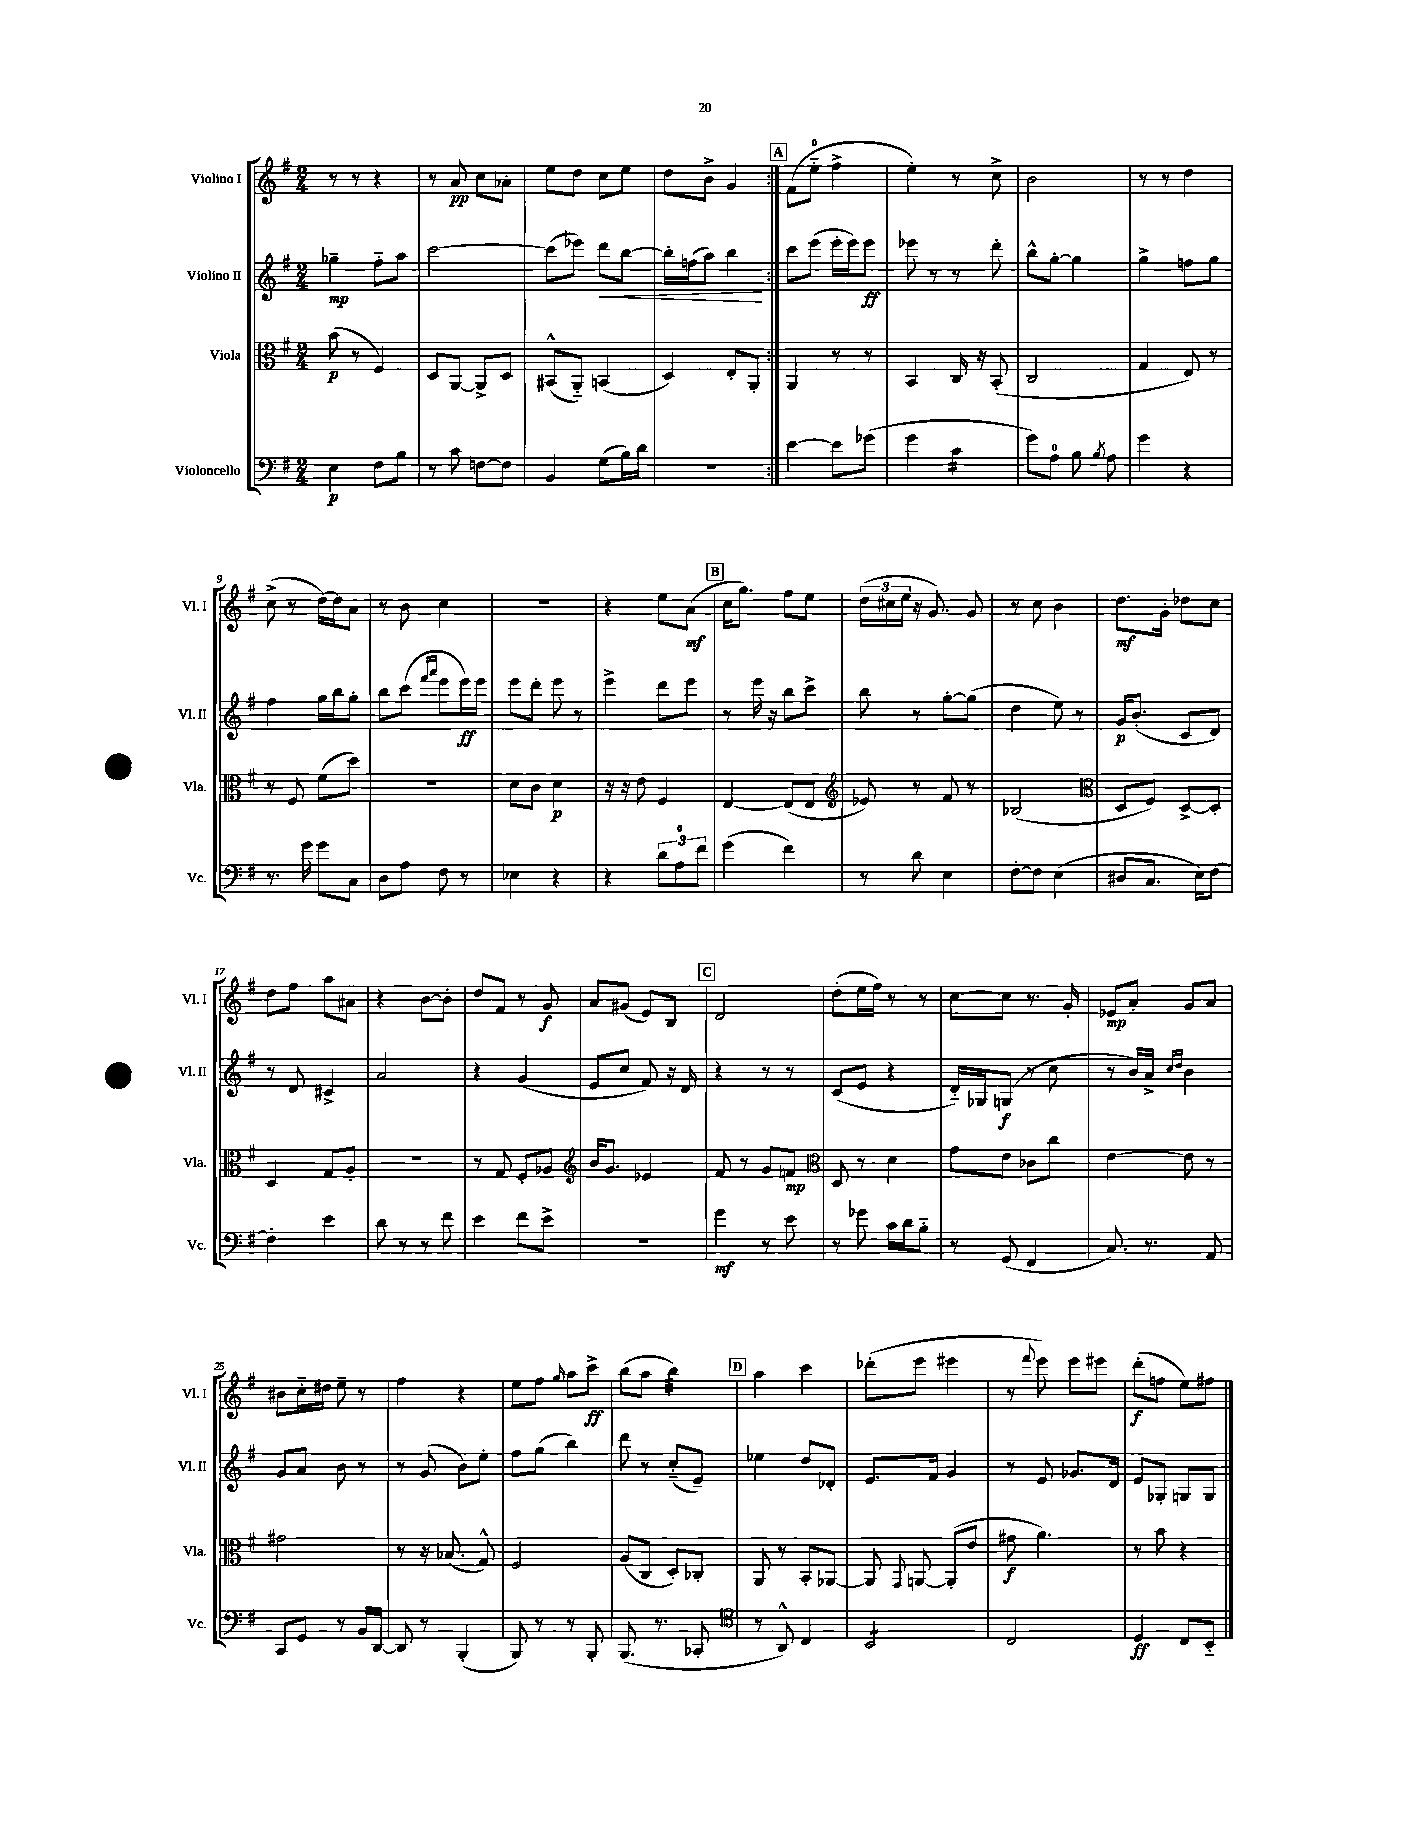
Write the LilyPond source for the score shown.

<<
\new StaffGroup <<
\new Staff = "s0" \with { instrumentName = "Violino I" shortInstrumentName = "Vl. I" } {
    \clef treble \key g \major \numericTimeSignature \time 2/4
    \autoBeamOff \repeat volta 2 { r8 r8 r4 |
    r8 a'8\pp c''8[ aes'8]-. |
    e''8[ d''8] c''8[ e''8] |
    d''8[ b'8]-> g'4 | }
    \mark \markup { \box "A" } fis'8[( e''8]-0-_ fis''4-> |
    e''4-.) r8 c''8-> |
    b'2 |
    r8 r8 d''4 |
    c''8->( r8 d''16[~) d''16 a'8] |
    r8 b'8 c''4 |
    R2 |
    r4 e''8[ a'8]\mf( |
    \mark \markup { \box "B" } c''16[ g''8.]) fis''8[ e''8] |
    \tuplet 3/2 { d''16[( cis''16 e''16] } r16 g'8.) g'8 |
    r8 c''8 b'4 |
    d''8.[\mf g'16]-. des''8[ c''8] |
    d''8[ fis''8] a''8[ ais'8] |
    r4 b'8[~ b'8]-. |
    d''8[ fis'8] r8 g'8\f |
    a'8[ gis'8]( e'8[) b8] |
    \mark \markup { \box "C" } d'2 |
    d''8[-.( e''16 fis''16]) r8 r8 |
    c''8[~ c''8] r8. g'16-. |
    ees'8[\mp a'8]-. g'8[ a'8] |
    bis'8[ c''16-_ dis''16] e''8-- r8 |
    fis''4 r4 |
    e''8[ fis''8] \grace { g''16 } a''8[ c'''8]->\ff |
    b''8[( a''8] b''4:32) |
    \mark \markup { \box "D" } a''4 c'''4 |
    des'''8[-.( e'''8] eis'''4 |
    r8 \appoggiatura { fis'''8 } e'''8) e'''8[ eis'''8] |
    d'''8[-.\f( f''8] e''8[) fis''8] \bar "|." |
}
\new Staff = "s1" \with { instrumentName = "Violino II" shortInstrumentName = "Vl. II" } {
    \clef treble \key g \major \numericTimeSignature \time 2/4
    \autoBeamOff \repeat volta 2 { ges''4--\mp fis''8[-_ a''8] |
    c'''2~ |
    c'''8[( ees'''8]) d'''8[\< b''8]~ |
    b''16[-. f''16( a''8]) b''4\! | }
    \mark \markup { \box "A" } c'''8[ e'''8]( e'''16[-. e'''16) e'''8]\ff |
    ees'''8 r8 r8 d'''8-. |
    b''8[-^ g''8]~-. g''4 |
    g''4-> f''8[ g''8] |
    fis''4 g''16[ b''16 g''8]-. |
    b''8[ c'''8]( \grace { fis'''16[ a'''16] } e'''8[ e'''16\ff) e'''16] |
    e'''8[ d'''8]-. e'''8 r8 |
    e'''4-> d'''8[ e'''8] |
    \mark \markup { \box "B" } r8 e'''16 r16 b''8[ c'''8]-> |
    b''8 r8 g''8[~-. g''8]( |
    d''4 e''8) r8 |
    g'16[\p b'8.]-.( c'8[ d'8]) |
    r8 d'8 cis'4-> |
    a'2 |
    r4 g'4( |
    e'8[ c''8] fis'8) r16 d'16 |
    \mark \markup { \box "C" } r4 r8 r8 |
    c'8[( e'8] r4 |
    d'16[-_) ges16 g8]\f( r8 c''8 |
    r8 b'16[) a'16]-> \grace { c''16[ d''16] } b'4 |
    g'8[ a'8] b'8 r8 |
    r8 g'8( b'8[) e''8]-. |
    fis''8[ g''8]( b''4) |
    d'''8 r8 c''8[-_( e'8]--) |
    \mark \markup { \box "D" } ees''4 d''8[ des'8]-. |
    e'8.[ fis'16] g'4 |
    r8 e'8 ges'8.[ d'16] |
    e'8[ ges8]-. g8[ g8] \bar "|." |
}
\new Staff = "s2" \with { instrumentName = "Viola" shortInstrumentName = "Vla." } {
    \clef alto \key g \major \numericTimeSignature \time 2/4
    \autoBeamOff \repeat volta 2 { b'8\p( r8 fis4) |
    d8[ a,8]~ a,8[-> d8] |
    bis,8[-^( a,8]-_) b,4( |
    d4) e8[-. a,8]-. | }
    \mark \markup { \box "A" } a,4 r8 r8 |
    b,4 c16 r16 b,8-.( |
    c2 |
    g4 e8) r8 |
    r8 fis8 fis'8[( d''8]) |
    R2 |
    d'8[ c'8] d'4\p |
    r16 r16 e'8 fis4 |
    \mark \markup { \box "B" } e4~ e8[( e8] |
    \clef treble ees'8) r8 fis'8 r8 |
    bes2( |
    \clef alto d8[ fis8]) d8[~-> d8]-. |
    d4 g8[ a8]-. |
    R2 |
    r8 g8 fis8[-. aes8] |
    \clef treble b'16[ g'8.] ees'4 |
    \mark \markup { \box "C" } fis'8 r8 g'8[ f'8]\mp |
    \clef alto d8 r8 d'4 |
    g'8[ e'8] ces'8[ c''8] |
    e'4~ e'8 r8 |
    gis'2 |
    r8 r16 bes8.( g8-^) |
    fis2 |
    a8[( c8] d8[-.) ces8]-. |
    \mark \markup { \box "D" } a,8 r8 b,8[-. aes,8]~ |
    aes,8 \appoggiatura { g,8 } a,8~ a,8[-.( e'8] |
    gis'8\f a'4.) |
    r8 b'8 r4 \bar "|." |
}
\new Staff = "s3" \with { instrumentName = "Violoncello" shortInstrumentName = "Vc." } {
    \clef bass \key g \major \numericTimeSignature \time 2/4
    \autoBeamOff \repeat volta 2 { e4\p fis8[ b8] |
    r8 c'8 f8[~ f8] |
    b,4 g8[( b16) d'16] |
    R2 | }
    \mark \markup { \box "A" } e'4~ e'8[ ges'8]( |
    g'4 c'4:16 |
    g'8[) a8]-0 b8 \acciaccatura { b8 } a8 |
    g'4 r4 |
    r8. g'16 g'8[ c8] |
    d8[ a8] fis8 r8 |
    ees4 r4 |
    r4 \tuplet 3/2 { d'8[ a8-0 fis'8] } |
    \mark \markup { \box "B" } g'4( fis'4) |
    r8 d'8 e4 |
    fis8[~-. fis8] e4( |
    dis8[ c8.] e16[) fis8]~ |
    fis4-. e'4 |
    d'8 r8 r8 fis'8 |
    e'4 fis'8[ e'8]-> |
    R2 |
    \mark \markup { \box "C" } g'4\mf r8 e'8 |
    r8 ges'8 c'16[ d'16 b8]-_ |
    r8 g,8( fis,4 |
    c8.) r8. a,8 |
    c,8[ g,8] r8 b,16[ d,16]~ |
    d,8 r8 b,,4-.( |
    b,,8) r8 r8 b,,8-. |
    b,,8.( r8. ces,8-. |
    \mark \markup { \box "D" } \clef tenor r8 a,8-^) c4 |
    b,2:8 |
    c2 |
    d4\ff c8[ b,8]-_ \bar "|." |
}
>>
>>
